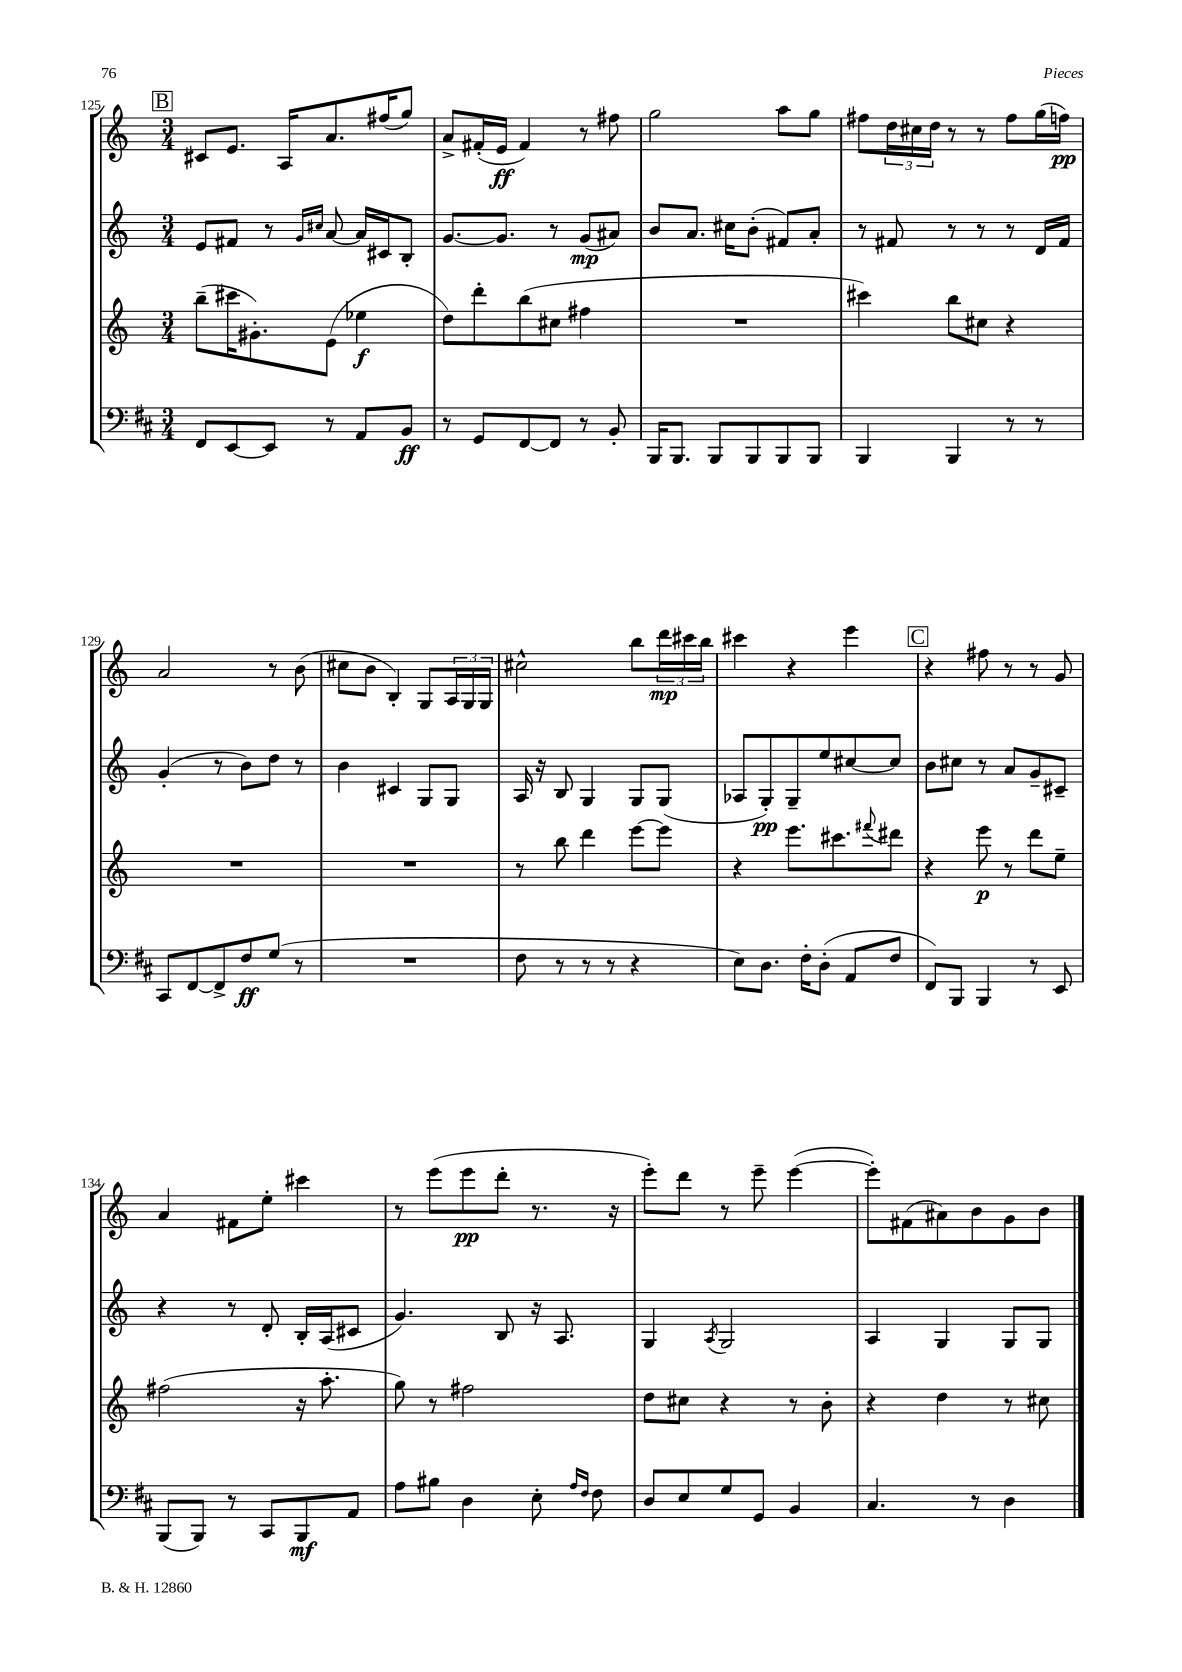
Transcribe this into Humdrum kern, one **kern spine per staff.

**kern	**kern	**kern	**kern
*staff4	*staff3	*staff2	*staff1
*clefF4	*clefG2	*clefG2	*clefG2
*k[f#c#]	*k[]	*k[]	*k[]
*M3/4	*M3/4	*M3/4	*M3/4
8FF#	(8bb~	8e	8c#
[8EE	16ccc#	8f#	8.e
.	8.g#')	.	.
8EE]	.	8r	.
.	.	.	16A
.	.	16qqg	.
.	.	16qqcc#	.
8r	(8e	[8a	8.a
8AA	4ee-	16a]	.
.	.	16c#	(16ff#
8BB	.	8B'	8gg)
=	=	=	=
8r	8dd)	[8.g	8a^
8GG	8ddd'	.	(16f#'
.	.	8.g]	16e
[8FF#	(8bb	.	4f#)
8FF#]	8cc#	8r	.
8r	4ff#	(8g	8r
8BB'	.	8a#)	8ff#
=	=	=	=
16BBB	2.r	8b	2gg
8.BBB	.	.	.
.	.	8.a	.
8BBB	.	.	.
.	.	16cc#	.
8BBB	.	(8b'	.
8BBB	.	8f#)	8aa
8BBB	.	8a'	8gg
=	=	=	=
4BBB	4ccc#)	8r	8ff#
.	.	8f#	24dd
.	.	.	24cc#
.	.	.	24dd
4BBB	8bb	8r	8r
.	8cc#	8r	8r
8r	4r	8r	8ff#
8r	.	16d	(16gg
.	.	16f#	16ff)
=	=	=	=
8CC#	2.r	(4g'	2a
[8FF#	.	.	.
8FF#^]	.	8r	.
8F#	.	8b)	.
(8G	.	8dd	8r
8r	.	8r	(8b
=	=	=	=
2.r	2.r	4b	8cc#
.	.	.	8b
.	.	4c#	4B')
.	.	8G	8G
.	.	8G	24A
.	.	.	24G
.	.	.	24G
=	=	=	=
8F#	8r	16A	2cc#^^
.	.	16r	.
8r	8bb	8B	.
8r	4ddd	4G	.
8r	.	.	.
4r	[8eee	8G	8bb
.	8eee]	(8G	24ddd
.	.	.	24ccc#
.	.	.	24bb
=	=	=	=
8E)	4r	8A-	4ccc#
8.D	.	8G')	.
.	8.eee	8G~	4r
16F#'	.	.	.
(8D'	.	8ee	.
.	8.ccc#	.	.
8AA	.	[8cc#	4eee
.	8qqfff#	.	.
8F#	8ddd#	8cc#]	.
=	=	=	=
8FF#)	4r	8b	4r
8BBB	.	8cc#	.
4BBB	8eee	8r	8ff#
.	8r	8a	8r
8r	8ddd	8g~	8r
8EE	8ee~	8c#~	8g
=	=	=	=
(8BBB	(2ff#	4r	4a
8BBB)	.	.	.
8r	.	8r	8f#
8CC#	.	8d'	8ee'
8BBB	16r	16B'	4ccc#
.	8.aa'	(16A	.
8AA	.	8c#	.
=	=	=	=
8A	8gg)	4.g)	8r
8B#	8r	.	(8eee
4D	2ff#	.	8eee
.	.	8B	8ddd'
8E'	.	16r	8.r
.	.	8.A	.
16qqA	.	.	.
16qqF#	.	.	.
8F#	.	.	.
.	.	.	16r
=	=	=	=
8D	8dd	4G	8eee')
8E	8cc#	.	8ddd
.	.	8qA	.
8G	4r	2G	8r
8GG	.	.	8eee~
4BB	8r	.	([4eee
.	8b'	.	.
=	=	=	=
4.C#	4r	4A	8eee'])
.	.	.	(8f#
.	4dd	4G	8a#)
8r	.	.	8b
4D	8r	8G	8g
.	8cc#	8G	8b
==	==	==	==
*-	*-	*-	*-
